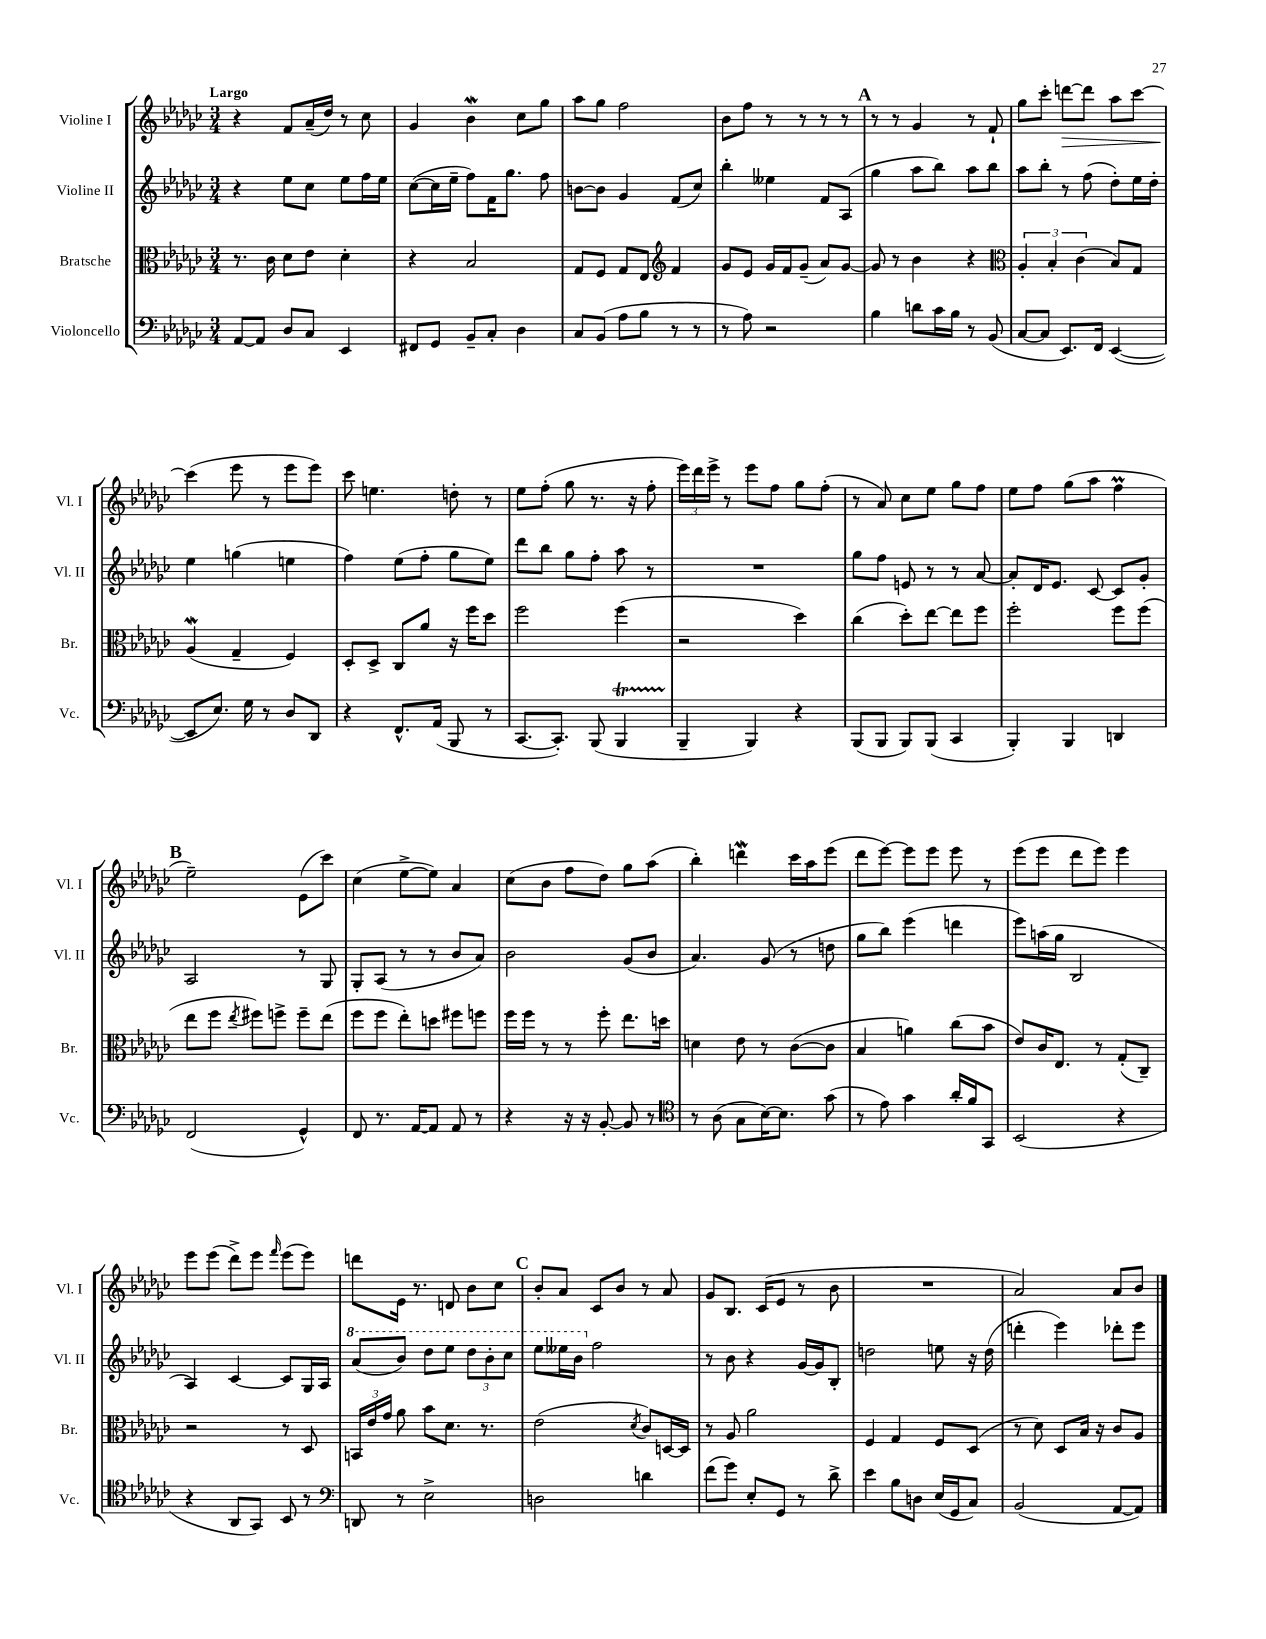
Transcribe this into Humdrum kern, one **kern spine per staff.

**kern	**kern	**kern	**kern
*staff4	*staff3	*staff2	*staff1
*clefF4	*clefC3	*clefG2	*clefG2
*k[b-e-a-d-g-c-]	*k[b-e-a-d-g-c-]	*k[b-e-a-d-g-c-]	*k[b-e-a-d-g-c-]
*M3/4	*M3/4	*M3/4	*M3/4
[8AA-	8.r	4r	4r
8AA-]	.	.	.
.	16c-	.	.
8D-	8d-	8ee-	8f
8C-	8e-	8cc-	(16a-~
.	.	.	16dd-)
4EE-	4d-'	8ee-	8r
.	.	16ff	8cc-
.	.	16ee-	.
=	=	=	=
8FF#	4r	([8cc-	4g-
8GG-	.	16cc-]	.
.	.	16ee-~	.
8BB-~	2B-	8ff)	4b-
8C-'	.	16f	.
.	.	8.gg-	.
4D-	.	.	8cc-
.	.	8ff	8gg-
=	=	=	=
8C-	8G-	[8b	8aa-
(8BB-	8F	8b]	8gg-
8A-	8G-	4g-	2ff
8B-	8E-	.	.
*	*clefG2	*	*
8r	4f	(8f	.
8r	.	8cc-)	.
=	=	=	=
8r	8g-	4bb-'	8b-
8A-)	8e-	.	8ff
2r	16g-	4ee--	8r
.	16f	.	.
.	(8g-~	.	8r
.	8a-)	8f	8r
.	[8g-	(8A-	8r
=	=	=	=
4B-	8g-]	4gg-	8r
.	8r	.	8r
8d	4b-	8aa-	4g-
16c-	.	8bb-)	.
16B-	.	.	.
8r	4r	8aa-	8r
(8BB-	.	8bb-	8f`
=	=	=	=
*	*clefC3	*	*
[8C-	6A-'	8aa-	8gg-
8C-]	.	8bb-'	8ccc-'
.	6B-'	.	.
8.EE-)	.	8r	[8ddd
.	(6c-	.	.
.	.	(8ff	8ddd]
16FF	.	.	.
([4EE-	8B-)	8dd-')	8aa-
.	8G-	16ee-	[8ccc-
.	.	16dd-'	.
=	=	=	=
8EE-]	(4A-	4ee-	(4ccc-]
8.E-)	.	.	.
.	4G-~	(4gg	8eee-
16G-	.	.	.
8r	.	.	8r
8D-	4F)	4ee	8eee-
8DD-	.	.	8eee-)
=	=	=	=
4r	8D-'	4ff)	8ccc-
.	8D-^	.	4.ee
8.FF^^	8C-	(8ee-	.
.	8a-	8ff'	.
(16AA-	.	.	.
8BBB-	16r	8gg-	8dd'
.	16ff	.	.
8r	8dd-	8ee-)	8r
=	=	=	=
[8.CC-	2ff	8ddd-	8ee-
.	.	8bb-	(8ff'
8.CC-'])	.	.	.
.	.	8gg-	8gg-
(8BBB-	.	8ff'	8.r
4BBB-	(4ff	8aa-	.
.	.	.	16r
.	.	8r	8ff'
=	=	=	=
4BBB-~	2r	2.r	24eee-)
.	.	.	24ddd-
.	.	.	24eee-^
.	.	.	8r
4BBB-)	.	.	8eee-
.	.	.	8ff
4r	4dd-)	.	8gg-
.	.	.	(8ff'
=	=	=	=
(8BBB-	(4cc-	8gg-	8r
8BBB-	.	8ff	8a-)
8BBB-)	8dd-')	8e	8cc-
(8BBB-	[8ee-	8r	8ee-
4CC-	8ee-]	8r	8gg-
.	8ff	[8a-	8ff
=	=	=	=
4BBB-')	2ff'	8a-']	8ee-
.	.	16d-	8ff
.	.	8.e-	.
4BBB-	.	.	(8gg-
.	.	[8c-	8aa-
4DD	8ff	8c-]	4ff
.	(8ff	8g-'	.
=	=	=	=
(2FF	8ee-	2A-	2ee-~)
.	8ff	.	.
.	8qee-	.	.
.	8ff#)	.	.
.	8ff^	.	.
4GG-^^)	8ff~	8r	(8e-
.	(8ee-	8G-	8ccc-)
=	=	=	=
8FF	8ff	8G-'	(4cc-
8.r	8ff	(8A-	.
.	8ee-')	8r	[8ee-^
[16AA-	.	.	.
8AA-]	8dd	8r	8ee-])
8AA-	8ff#	8b-	4a-
8r	8ff	8a-)	.
=	=	=	=
4r	16ff	2b-	(8cc-
.	16ff	.	.
.	8r	.	8b-
16r	8r	.	8ff
16r	.	.	.
[8BB-'	8ff'	.	8dd-)
8BB-]	8.ee-	(8g-	8gg-
8r	.	8b-	(8aa-
.	16dd	.	.
=	=	=	=
*clefC4	*	*	*
8r	4d	4.a-)	4bb-')
(8A-	.	.	.
8G-	8e-	.	4ddd
[16B-)	8r	(8g-	.
8.B-]	.	.	.
.	([8c-	8r	16ccc-
.	.	.	16aa-
(8g-	8c-]	8dd	(8eee-
=	=	=	=
8r	4B-	8gg-	8ddd-
8e-)	.	8bb-)	[8eee-)
4g-	4a)	(4eee-	8eee-]
.	.	.	8eee-
16a-'	(8cc-	4ddd	8eee-
16f	.	.	.
8GG-	8b-	.	8r
=	=	=	=
(2BB-	8e-)	8eee-)	(8eee-
.	16c-	(16aa	8eee-
.	8.E-	16gg-	.
.	.	2B-	8ddd-
.	8r	.	8eee-)
4r	(8G-'	.	4eee-
.	8C-~)	.	.
=	=	=	=
4r	2r	4A-)	8eee-
.	.	.	(8eee-
8AA-	.	[4c-	8ddd-^)
8GG-)	.	.	8eee-
.	.	.	16qqfff
8BB-	8r	8c-]	(8eee-
8r	8D-	16G-	8eee-)
.	.	16A-	.
=	=	=	=
*clefF4	*	*	*
8DD	24BB	(8aa-	8ddd
.	24e-	.	.
.	24g-	.	.
8r	8a-	8bb-)	16e-
.	.	.	8.r
2E-^	8b-	8ddd-	.
.	8.d-	8eee-	8d
.	.	12ddd-	8b-
.	8.r	.	.
.	.	12bb-'	.
.	.	.	8cc-
.	.	12ccc-	.
=	=	=	=
2D	(2e-	8eee-	8b-'
.	.	16eee--	8a-
.	.	16bb-	.
.	.	2ff	8c-
.	.	.	8b-
.	8qd-	.	.
4d	8c-)	.	8r
.	[16D	.	8a-
.	16D]	.	.
=	=	=	=
(8f	8r	8r	8g-
8g-)	8A-	8b-	8.B-
8E-'	2a-	4r	.
.	.	.	(16c-
8GG-	.	.	8e-
8r	.	[16g-	8r
.	.	16g-]	.
8d-^	.	8B-'	8b-
=	=	=	=
4e-	4F	2dd	2.r
8B-	4G-	.	.
8D	.	.	.
(16E-	8F	8ee	.
16GG-	.	.	.
8C-)	(8D-	16r	.
.	.	(16dd	.
=	=	=	=
(2BB-	8r	4ddd'	2a-)
.	8d-)	.	.
.	8D-	4eee-)	.
.	16B-	.	.
.	16r	.	.
[8AA-	8c-	8ddd-'	8a-
8AA-])	8A-	8eee-	8b-
==	==	==	==
*-	*-	*-	*-
